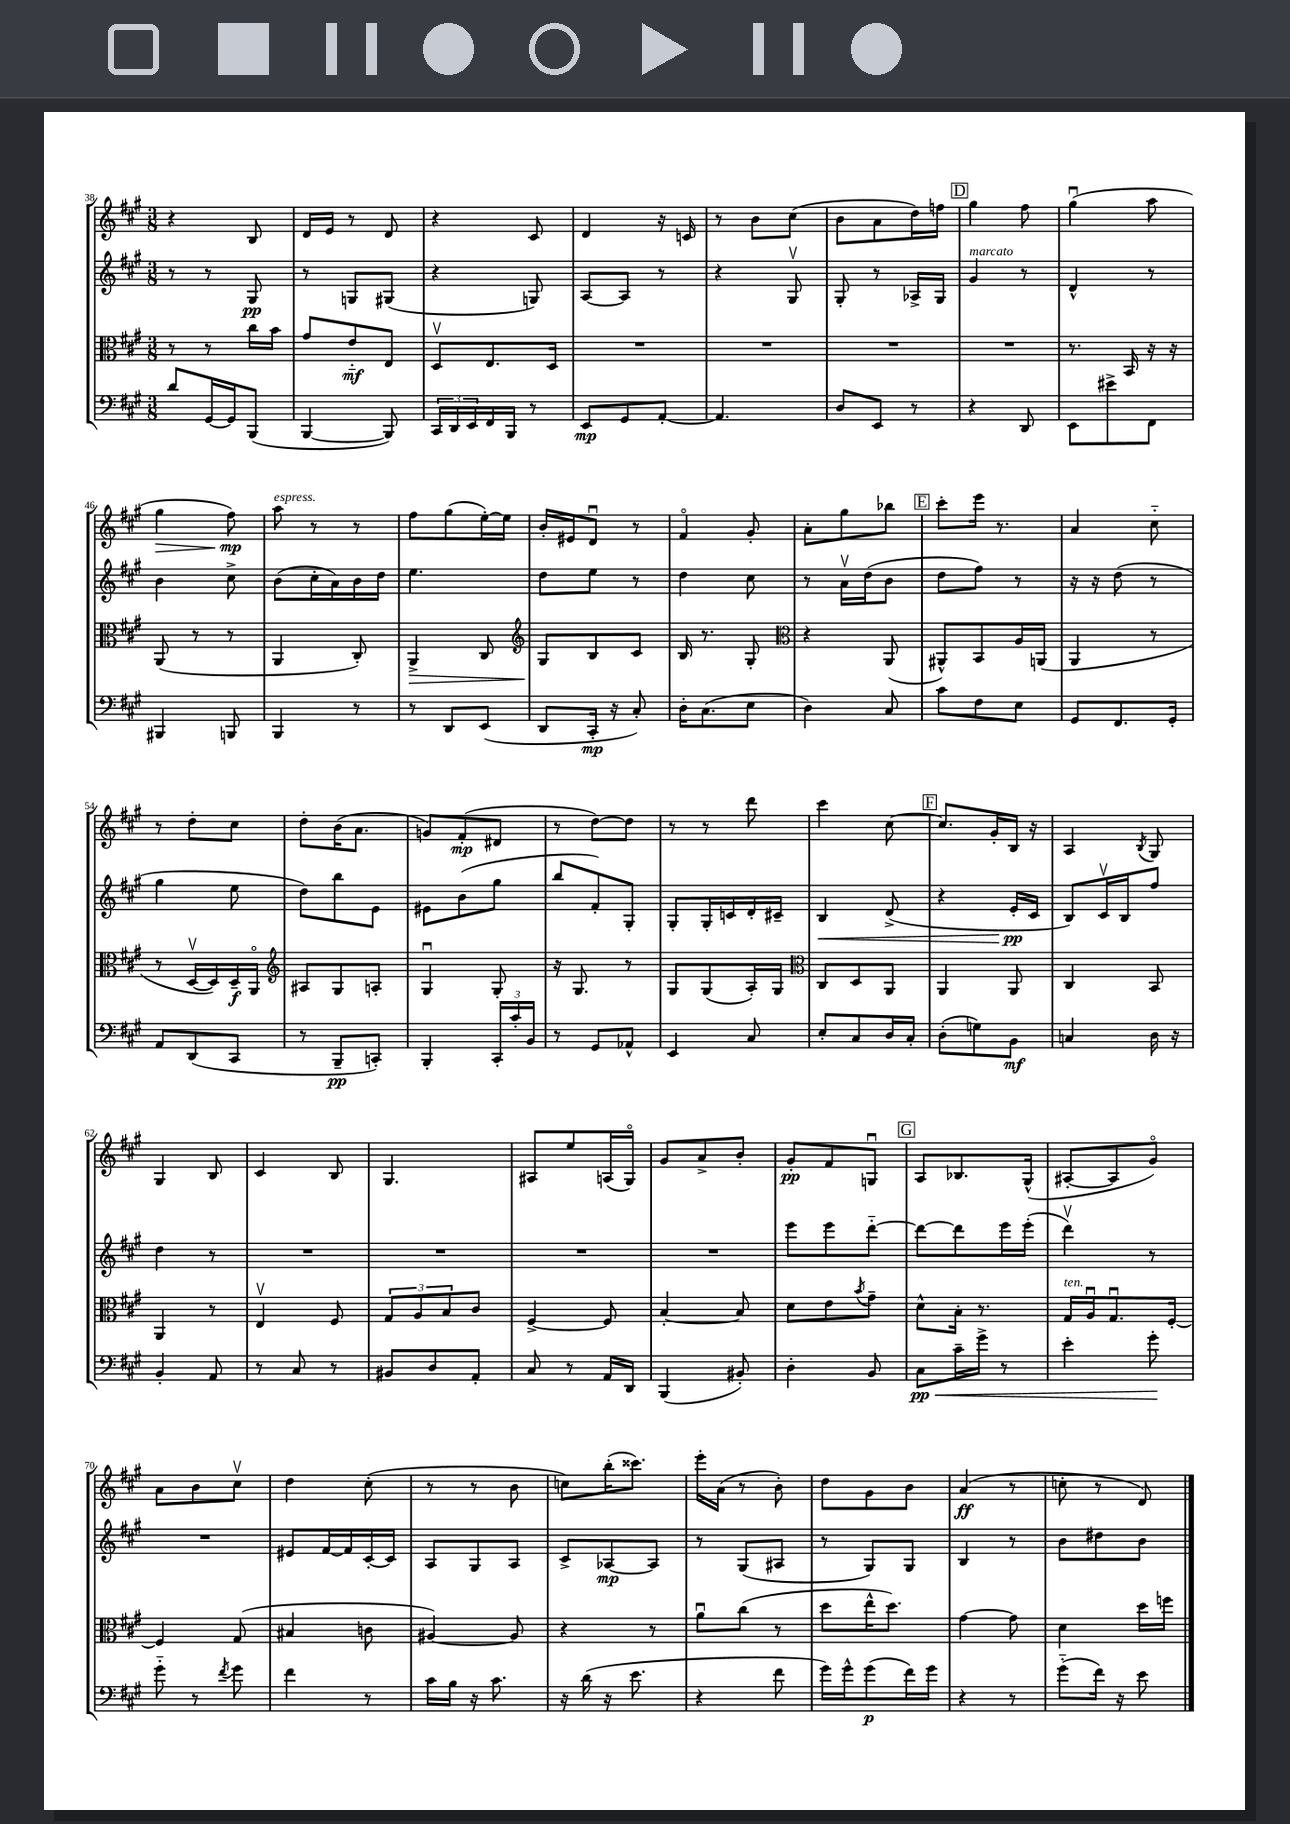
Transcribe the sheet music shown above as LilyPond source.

<<
\new StaffGroup <<
\new Staff = "s0" {
    \clef treble \key a \major \numericTimeSignature \time 3/8
    r4 b8 |
    d'16 e'16 r8 d'8 |
    r4 cis'8 |
    d'4 r16 c'16 |
    r8 b'8 cis''8( |
    b'8 a'8 d''16) f''16 |
    \mark \markup { \box "D" } gis''4 fis''8 |
    gis''4\downbow( a''8 |
    gis''4\> fis''8\mp\!) |
    a''8^\markup { \italic "espress." } r8 r8 |
    fis''8 gis''8( e''16~-.) e''16 |
    b'16-. eis'16 d'8\downbow r8 |
    fis'4\flageolet gis'8-. |
    a'8-. gis''8 bes''8 |
    \mark \markup { \box "E" } cis'''8-. e'''16 r8. |
    a'4 cis''8-_ |
    r8 d''8-. cis''8 |
    d''8-. b'16( a'8. |
    g'8) fis'8-.\mp( dis'8 |
    r8 d''8~) d''8 |
    r8 r8 d'''8 |
    cis'''4 cis''8~ |
    \mark \markup { \box "F" } cis''8. gis'16-. b16 r16 |
    a4 \acciaccatura { b8 } gis8 |
    gis4 b8 |
    cis'4 b8 |
    gis4. |
    ais8 e''8 a16( gis16\flageolet) |
    gis'8 a'8-> b'8-. |
    gis'8-.\pp fis'8 g8\downbow |
    \mark \markup { \box "G" } a8 bes8. gis16-^( |
    ais8~-. ais8 gis'8\flageolet) |
    a'8 b'8 cis''8\upbow |
    d''4 cis''8-.( |
    r8 r8 b'8 |
    c''8) b''16-.( cisis'''8.) |
    e'''16-. a'16( r8 b'8-.) |
    d''8 gis'8 b'8 |
    a'4\ff( r8 |
    c''8-. r8 d'8) \bar "|." |
}
\new Staff = "s1" {
    \clef treble \key a \major \numericTimeSignature \time 3/8
    r8 r8 gis8\pp |
    r8 g8 gis8( |
    r4 g8) |
    a8~ a8 r8 |
    r4 gis8\upbow |
    gis8-. r8 aes16-> gis16 |
    \mark \markup { \box "D" } gis'4^\markup { \italic "marcato" } r8 |
    d'4-^ r8 |
    b'4 cis''8-> |
    b'8( cis''16-. a'16) b'16 d''16 |
    e''4. |
    d''8 e''8 r8 |
    d''4 cis''8 |
    r8 a'16\upbow d''16( b'8 |
    \mark \markup { \box "E" } d''8 fis''8) r8 |
    r16 r16 d''8( r8 |
    gis''4 e''8 |
    d''8) b''8 e'8 |
    eis'8 b'8( gis''8 |
    b''8 fis'8-.) gis8-. |
    gis8-. gis16-. c'16 d'16-. cis'16-- |
    b4\< d'8->( |
    \mark \markup { \box "F" } r4 e'16-.\pp\! cis'16 |
    b8) cis'16\upbow b16 fis''8 |
    d''4 r8 |
    R4. |
    R4. |
    R4. |
    R4. |
    e'''8 e'''8 d'''8~-_ |
    \mark \markup { \box "G" } d'''8~ d'''8 e'''16 e'''16-.( |
    d'''4\upbow) r8 |
    R4. |
    eis'8 fis'16~ fis'16 cis'16~-. cis'16 |
    a8 gis8 a8 |
    cis'8-> aes8~\mp aes8 |
    r8 gis8( ais8 |
    r8 gis8) gis8 |
    b4 r8 |
    b'8 dis''8 b'8 \bar "|." |
}
\new Staff = "s2" {
    \clef alto \key a \major \numericTimeSignature \time 3/8
    r8 r8 cis''16 b'16 |
    gis'8 e'8-_\mf e8 |
    d8\upbow e8. d16 |
    R4. |
    R4. |
    R4. |
    \mark \markup { \box "D" } R4. |
    r8. b,16 r16 r16 |
    a,8( r8 r8 |
    a,4 cis8-.) |
    a,4->\> cis8 |
    \clef treble gis8\! b8 cis'8 |
    b16 r8. gis8-. |
    \clef alto r4 a,8( |
    \mark \markup { \box "E" } ais,8-^) b,8 a16 a,16( |
    a,4 r8 |
    r8 d16~\upbow d16) d16--\f a,16\flageolet |
    \clef treble ais8 gis8 a8-. |
    gis4\downbow gis8-. |
    r16 gis8. r8 |
    gis8 gis8( a16-.) gis16 |
    \clef alto cis8 d8 a,8 |
    \mark \markup { \box "F" } a,4 a,8 |
    cis4 b,8 |
    a,4 r8 |
    e4\upbow fis8 |
    \tuplet 3/2 { gis8 a8 b8 } cis'8 |
    fis4~-> fis8 |
    b4~-. b8 |
    d'8 e'8 \acciaccatura { b'8 } gis'8-- |
    \mark \markup { \box "G" } d'8-^ b16-. r8. |
    gis16^\markup { \italic "ten." } a16\downbow gis8.\downbow fis16~-. |
    fis4 gis8( |
    bis4 c'8 |
    ais4~) ais8 |
    r4 r8 |
    a'8\downbow cis''8( r8 |
    d''8 e''16-^ d''8.) |
    gis'4~ gis'8 |
    d'4 d''16 f''16 \bar "|." |
}
\new Staff = "s3" {
    \clef bass \key a \major \numericTimeSignature \time 3/8
    d'8 gis,16~ gis,16 b,,8( |
    b,,4~ b,,8) |
    \tuplet 3/2 { cis,16 d,16 e,16 } fis,16 b,,16 r8 |
    e,8\mp gis,8 a,8~-. |
    a,4. |
    d8 e,8 r8 |
    \mark \markup { \box "D" } r4 d,8 |
    e,8 eis'8-> fis,8 |
    bis,,4 b,,8 |
    b,,4 r8 |
    r8 d,8 e,8( |
    d,8 cis,16-.\mp r16 cis8-.) |
    d16-. cis8.( e8 |
    d4) cis8 |
    \mark \markup { \box "E" } cis'8 fis8 e8 |
    gis,8 fis,8. gis,16-. |
    a,8 d,8( cis,8 |
    r8 b,,8--\pp c,8-.) |
    b,,4-. \tuplet 3/2 { cis,16-. cis'16-. b,16 } |
    r8 gis,8 aes,8-^ |
    e,4 cis8 |
    e8-. cis8 d16 cis16-. |
    \mark \markup { \box "F" } d8-.( g8) b,8\mf |
    c4 d16 r16 |
    b,4-. a,8 |
    r8 cis8 r8 |
    bis,8 d8 a,8-. |
    cis8 r8 a,16 d,16 |
    b,,4( bis,8-.) |
    d4-. b,8 |
    \mark \markup { \box "G" } cis8\pp\< cis'16-- gis'16-> r8 |
    e'4-. gis'8-.\! |
    gis'8-_ r8 \acciaccatura { fis'8 } gis'8 |
    fis'4 r8 |
    cis'16 b16 r16 cis'8. |
    r16 d'16( r16 e'8. |
    r4 fis'8 |
    gis'16) gis'16-^ gis'8\p( fis'16) gis'16 |
    r4 r8 |
    gis'8-_( fis'16) r16 e'8 \bar "|." |
}
>>
>>
\layout { \context { \Score currentBarNumber = #38 } }
